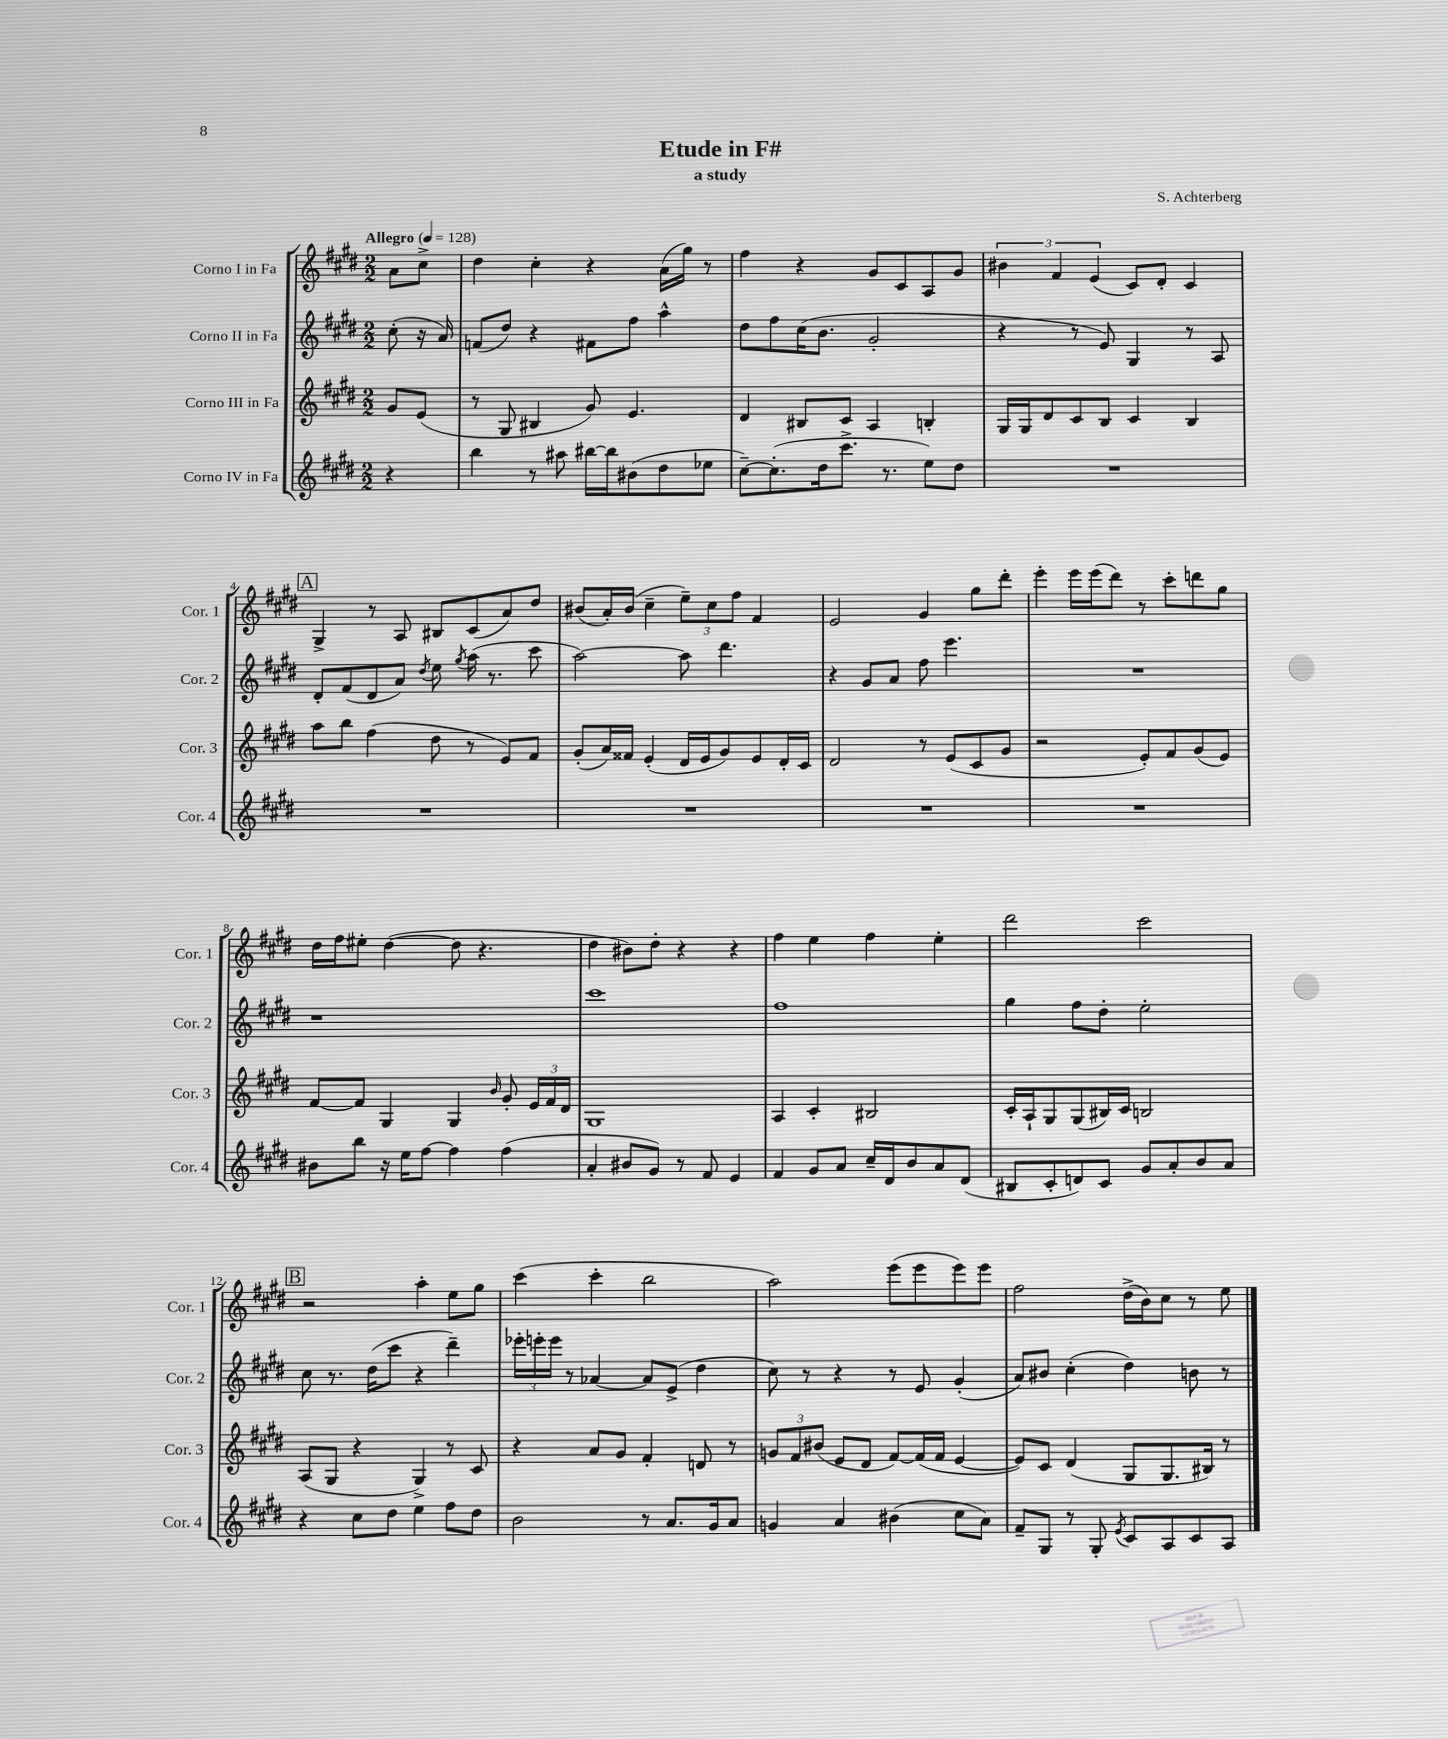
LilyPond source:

\header { title = "Etude in F#" composer = "S. Achterberg" subtitle = "a study" }
<<
\new StaffGroup <<
\new Staff = "s0" \with { instrumentName = "Corno I in Fa" shortInstrumentName = "Cor. 1" } {
    \clef treble \key e \major \numericTimeSignature \time 2/2 \partial 4 \tempo "Allegro" 4 = 128
    \autoBeamOff a'8[ cis''8]-> |
    dis''4 cis''4-. r4 a'16[( gis''16]) r8 |
    fis''4 r4 gis'8[ cis'8 a8 gis'8] |
    \tuplet 3/2 { bis'4 fis'4 e'4( } cis'8[) dis'8]-. cis'4 |
    \mark \markup { \box "A" } gis4-> r8 a8 bis8[ cis'8( a'8) dis''8] |
    bis'8[( a'16-.) bis'16]( cis''4-- \tuplet 3/2 { e''8[--) cis''8 fis''8] } fis'4 |
    e'2 gis'4 gis''8[ dis'''8]-. |
    e'''4-. e'''16[ e'''16( dis'''8]) r8 cis'''8[-. d'''8 gis''8] |
    dis''16[ fis''16 eis''8]-. dis''4~( dis''8 r4. |
    dis''4 bis'8[) dis''8]-. r4 r4 |
    fis''4 e''4 fis''4 e''4-. |
    dis'''2 cis'''2 |
    \mark \markup { \box "B" } r2 a''4-. e''8[ gis''8] |
    cis'''4( cis'''4-. b''2 |
    a''2) e'''8[( e'''8 e'''8) e'''8] |
    fis''2 dis''16[->( b'16) cis''8] r8 e''8 \bar "|." |
}
\new Staff = "s1" \with { instrumentName = "Corno II in Fa" shortInstrumentName = "Cor. 2" } {
    \clef treble \key e \major \numericTimeSignature \time 2/2 \partial 4
    \autoBeamOff cis''8-.( r16 a'16) |
    f'8[( dis''8]) r4 fis'8[ fis''8] a''4-^ |
    dis''8[ fis''8 cis''16( b'8.] gis'2-. |
    r4 r8 e'8) gis4 r8 a8 |
    \mark \markup { \box "A" } dis'8[-. fis'8( dis'8 a'8]) \acciaccatura { dis''8 } e''8 \acciaccatura { gis''8 } a''16( r8. cis'''8 |
    a''2~) a''8 dis'''4. |
    r4 gis'8[ a'8] fis''8 e'''4. |
    R1 |
    r1 |
    cis'''1 |
    fis''1 |
    gis''4 fis''8[ dis''8]-. e''2-. |
    \mark \markup { \box "B" } cis''8 r8. dis''16[( cis'''8] r4 dis'''4--) |
    \tuplet 3/2 { ees'''16[-. e'''16-. e'''16] } r8 aes'4~ aes'8[ e'8]->( dis''4 |
    cis''8) r8 r4 r8 e'8 gis'4-.( |
    a'8[) bis'8] cis''4-.( dis''4) b'8 r8 \bar "|." |
}
\new Staff = "s2" \with { instrumentName = "Corno III in Fa" shortInstrumentName = "Cor. 3" } {
    \clef treble \key e \major \numericTimeSignature \time 2/2 \partial 4
    \autoBeamOff gis'8[ e'8]( |
    r8 gis8 bis4 gis'8) e'4. |
    dis'4 bis8[ cis'8] a4 b4-. |
    gis16[ gis16 dis'8 cis'8 b8] cis'4 b4 |
    \mark \markup { \box "A" } a''8[ b''8] fis''4( dis''8 r8 e'8[) fis'8] |
    gis'8[-.( a'16) fisis'16] e'4-.( dis'16[ e'16 gis'8) e'8 dis'16-. cis'16] |
    dis'2 r8 e'8[( cis'8 gis'8] |
    r2 e'8[-.) fis'8 gis'8( e'8]) |
    fis'8[~ fis'8] gis4 gis4 \grace { b'16 } gis'8-. \tuplet 3/2 { e'16[ fis'16 dis'16] } |
    gis1 |
    a4 cis'4-. bis2 |
    cis'16[-. a16-! gis8 gis8( bis16) cis'16] b2 |
    \mark \markup { \box "B" } a8[( gis8] r4 gis4->) r8 cis'8 |
    r4 a'8[ gis'8] fis'4-. d'8 r8 |
    \tuplet 3/2 { g'8[ fis'8 bis'8]( } e'8[ dis'8] fis'8[~) fis'16( fis'16] e'4~ |
    e'8[) cis'8] dis'4( gis8[ gis8. bis16]) r8 \bar "|." |
}
\new Staff = "s3" \with { instrumentName = "Corno IV in Fa" shortInstrumentName = "Cor. 4" } {
    \clef treble \key e \major \numericTimeSignature \time 2/2 \partial 4
    \autoBeamOff r4 |
    b''4 r8 ais''8 bis''16[~ bis''16 bis'8( dis''8 ees''8] |
    cis''8[~--) cis''8.-.( dis''16 cis'''8.]-> r8. e''8[) dis''8] |
    R1 |
    \mark \markup { \box "A" } R1 |
    R1 |
    R1 |
    R1 |
    bis'8[ b''8] r16 e''16[ fis''8]~ fis''4 fis''4( |
    a'4-. bis'8[ gis'8]) r8 fis'8 e'4 |
    fis'4 gis'8[ a'8] cis''16[-- dis'16 b'8 a'8 dis'8]( |
    bis8[ cis'8-. d'8) cis'8] gis'8[ a'8-. b'8 a'8] |
    \mark \markup { \box "B" } r4 cis''8[ dis''8] e''4 fis''8[ dis''8] |
    b'2 r8 a'8.[ gis'16 a'8] |
    g'4 a'4 bis'4( cis''8[ a'8]) |
    fis'8[-- gis8] r8 gis8-. \acciaccatura { e'8 } cis'8[ a8 cis'8 a8] \bar "|." |
}
>>
>>
